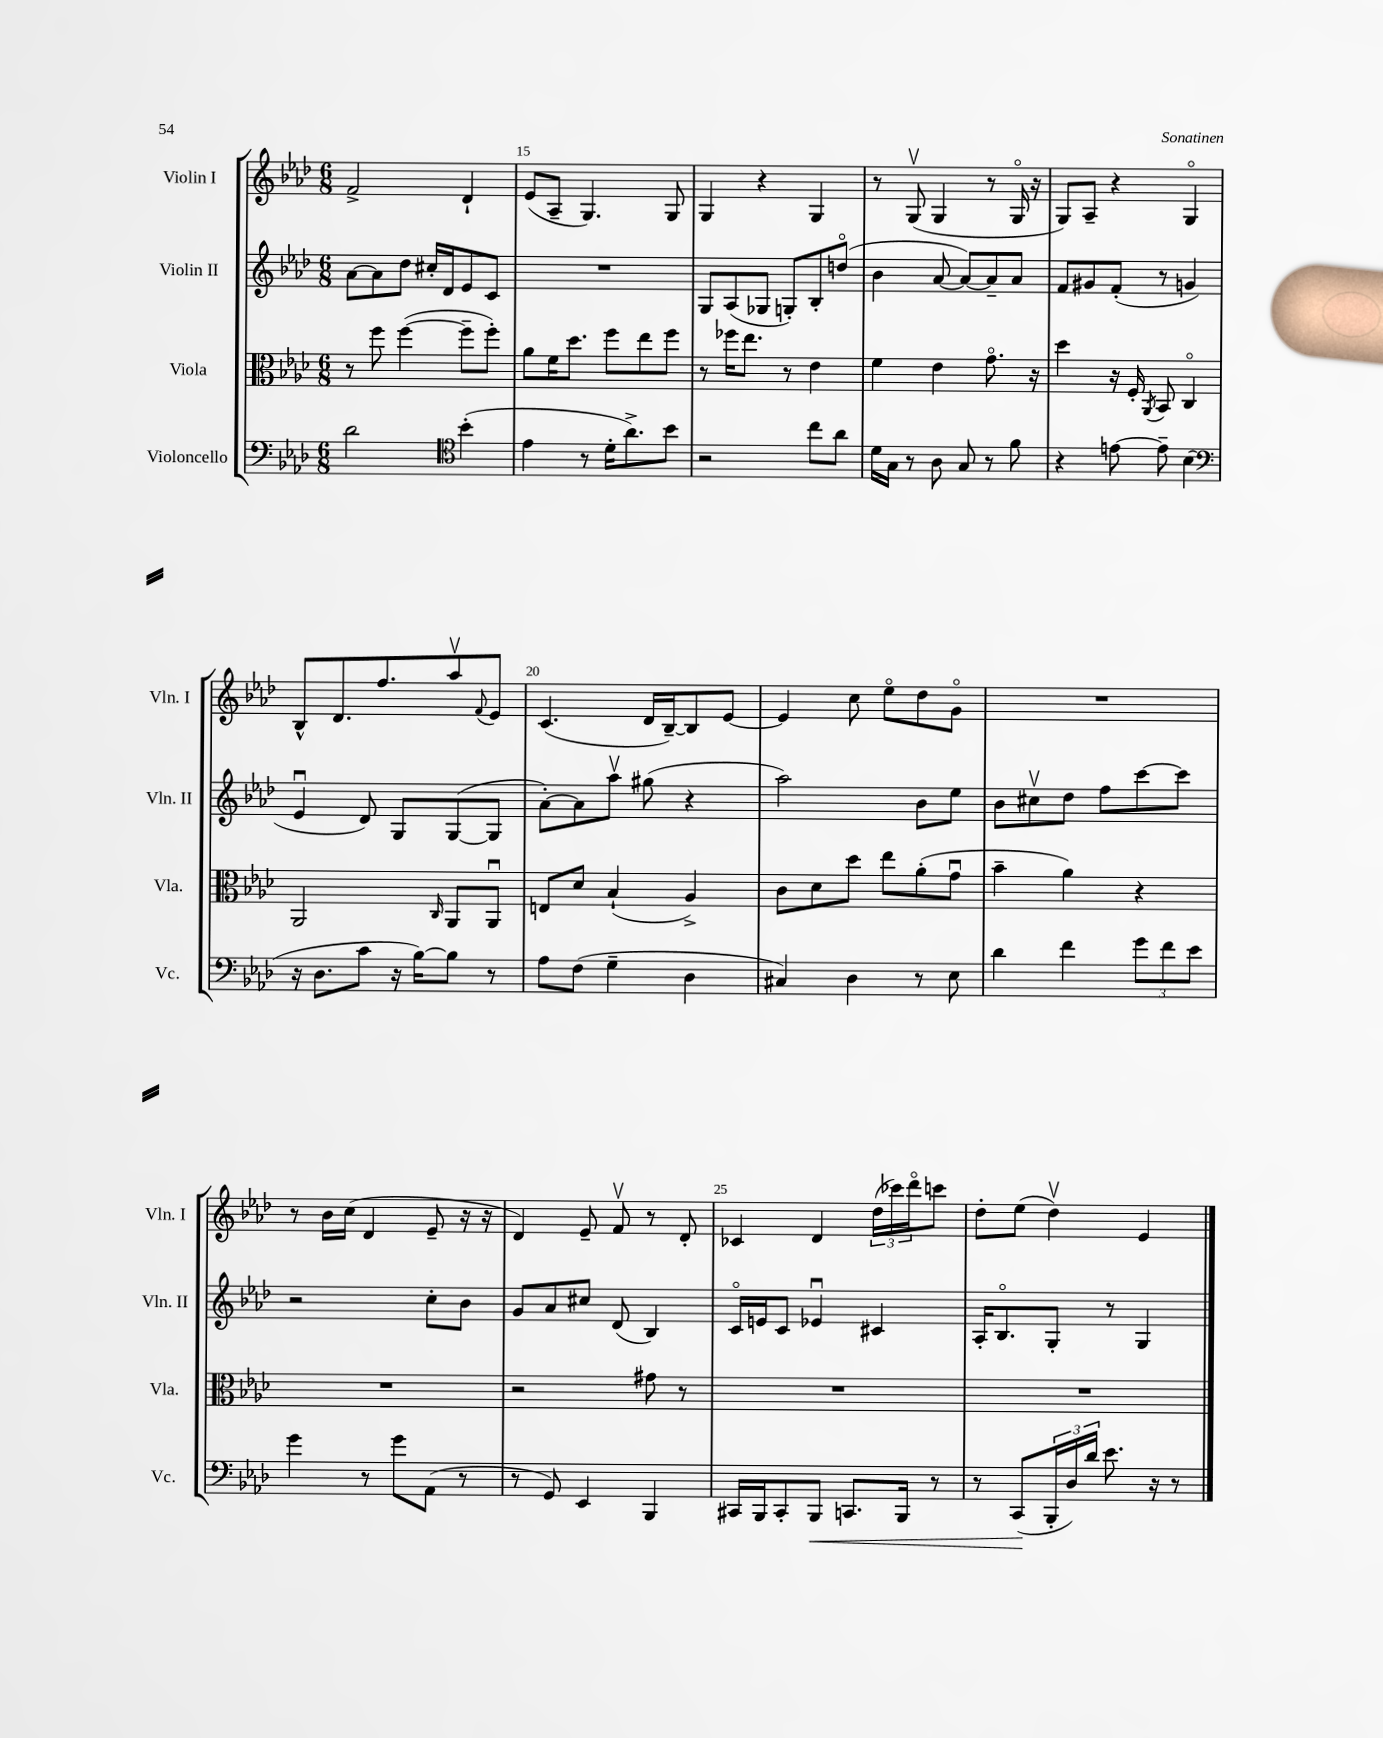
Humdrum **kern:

**kern	**kern	**kern	**kern
*staff4	*staff3	*staff2	*staff1
*clefF4	*clefC3	*clefG2	*clefG2
*k[b-e-a-d-]	*k[b-e-a-d-]	*k[b-e-a-d-]	*k[b-e-a-d-]
*M6/8	*M6/8	*M6/8	*M6/8
2d-	8r	[8a-	2f^
.	8ff	8a-]	.
.	([4ff	8dd-	.
.	.	16cc#'	.
.	.	16d-	.
*clefC4	*	*	*
(4b-'	8ff~]	8e-	4d-`
.	8ff')	8c	.
=	=	=	=
4e-	8a-	2.r	(8e-
.	16f	.	8A-~
.	8.dd-	.	.
8r	.	.	4.G)
16d-'	8ff	.	.
8.a-^)	.	.	.
.	8ee-	.	.
8b-	8ff	.	8G
=	=	=	=
2r	8r	8G	4G
.	16ff-	(8A-	.
.	8.ee-	.	.
.	.	8G-	4r
.	8r	8G')	.
8cc	4e-	8B-'	4G
8a-	.	(8ddo	.
=	=	=	=
16d-	4f	4b-	8r
16G	.	.	.
8r	.	.	(8Gv
8A-	4e-	[8a-	4G
8G	.	8a-_)	.
8r	8.go	8a-~]	8r
8f	.	8a-	16Go
.	16r	.	16r
=	=	=	=
4r	4dd-	8f	8G)
.	.	8g#	8A-~
[8e	16r	(8f'	4r
.	16F'	.	.
.	8qAA-	.	.
8e~]	8BB-	8r	.
(4B-	4Co	4g	4Go
=	=	=	=
*clefF4	*	*	*
16r	2AA-	4e-u	8B-^^
8.D-	.	.	.
.	.	.	8.d-
8c	.	8d-)	.
.	.	.	8.ff
16r	.	8G	.
[16B-)	.	.	.
.	16qqC	.	.
8B-]	8AA-	([8G	8aa-v
.	.	.	8qqf
8r	8AA-u	8G]	8e-
=	=	=	=
8A-	8E	[8a-')	(4.c
(8F	8d-	8a-]	.
4G~	(4B-`	8aa-v	.
.	.	(8gg#	16d-
.	.	.	[16B-~)
4D-	4A-^)	4r	8B-]
.	.	.	[8e-
=	=	=	=
4C#)	8c	2aa-)	4e-]
.	8d-	.	.
4D-	8dd-	.	8cc
.	8ee-	.	8ee-o
8r	(8a-'	8b-	8dd-
8E-	8gu	8ee-	8go
=	=	=	=
4d-	4b-~	8b-	2.r
.	.	8cc#v	.
4f	4a-)	8dd-	.
.	.	8ff	.
12g	4r	[8ccc	.
12f	.	.	.
.	.	8ccc]	.
12e-	.	.	.
=	=	=	=
4g	2.r	2r	8r
.	.	.	16b-
.	.	.	(16cc
8r	.	.	4d-
8g	.	.	.
(8AA-	.	8cc'	8e-~
8r	.	8b-	16r
.	.	.	16r
=	=	=	=
8r	2r	8g	4d-)
8GG)	.	8a-	.
4EE-	.	8cc#	8e-~
.	.	(8d-	8fv
4BBB-	8g#	4B-)	8r
.	8r	.	8d-'
=	=	=	=
16CC#	2.r	16co	4c-
16BBB-	.	16e	.
8CC#'	.	8c	.
8BBB-	.	4e-u	4d-
8.CC	.	.	.
.	.	4c#	(24dd-
.	.	.	24ccc-)
16BBB-	.	.	.
.	.	.	24ddd-o
8r	.	.	8ccc
=	=	=	=
8r	2.r	16A-'	8dd-'
.	.	8.B-o	.
(8CC	.	.	(8ee-
24BBB-'	.	8G'	4dd-v)
24D-)	.	.	.
24d-	.	.	.
8.e-	.	8r	.
.	.	4G	4e-
16r	.	.	.
8r	.	.	.
==	==	==	==
*-	*-	*-	*-
